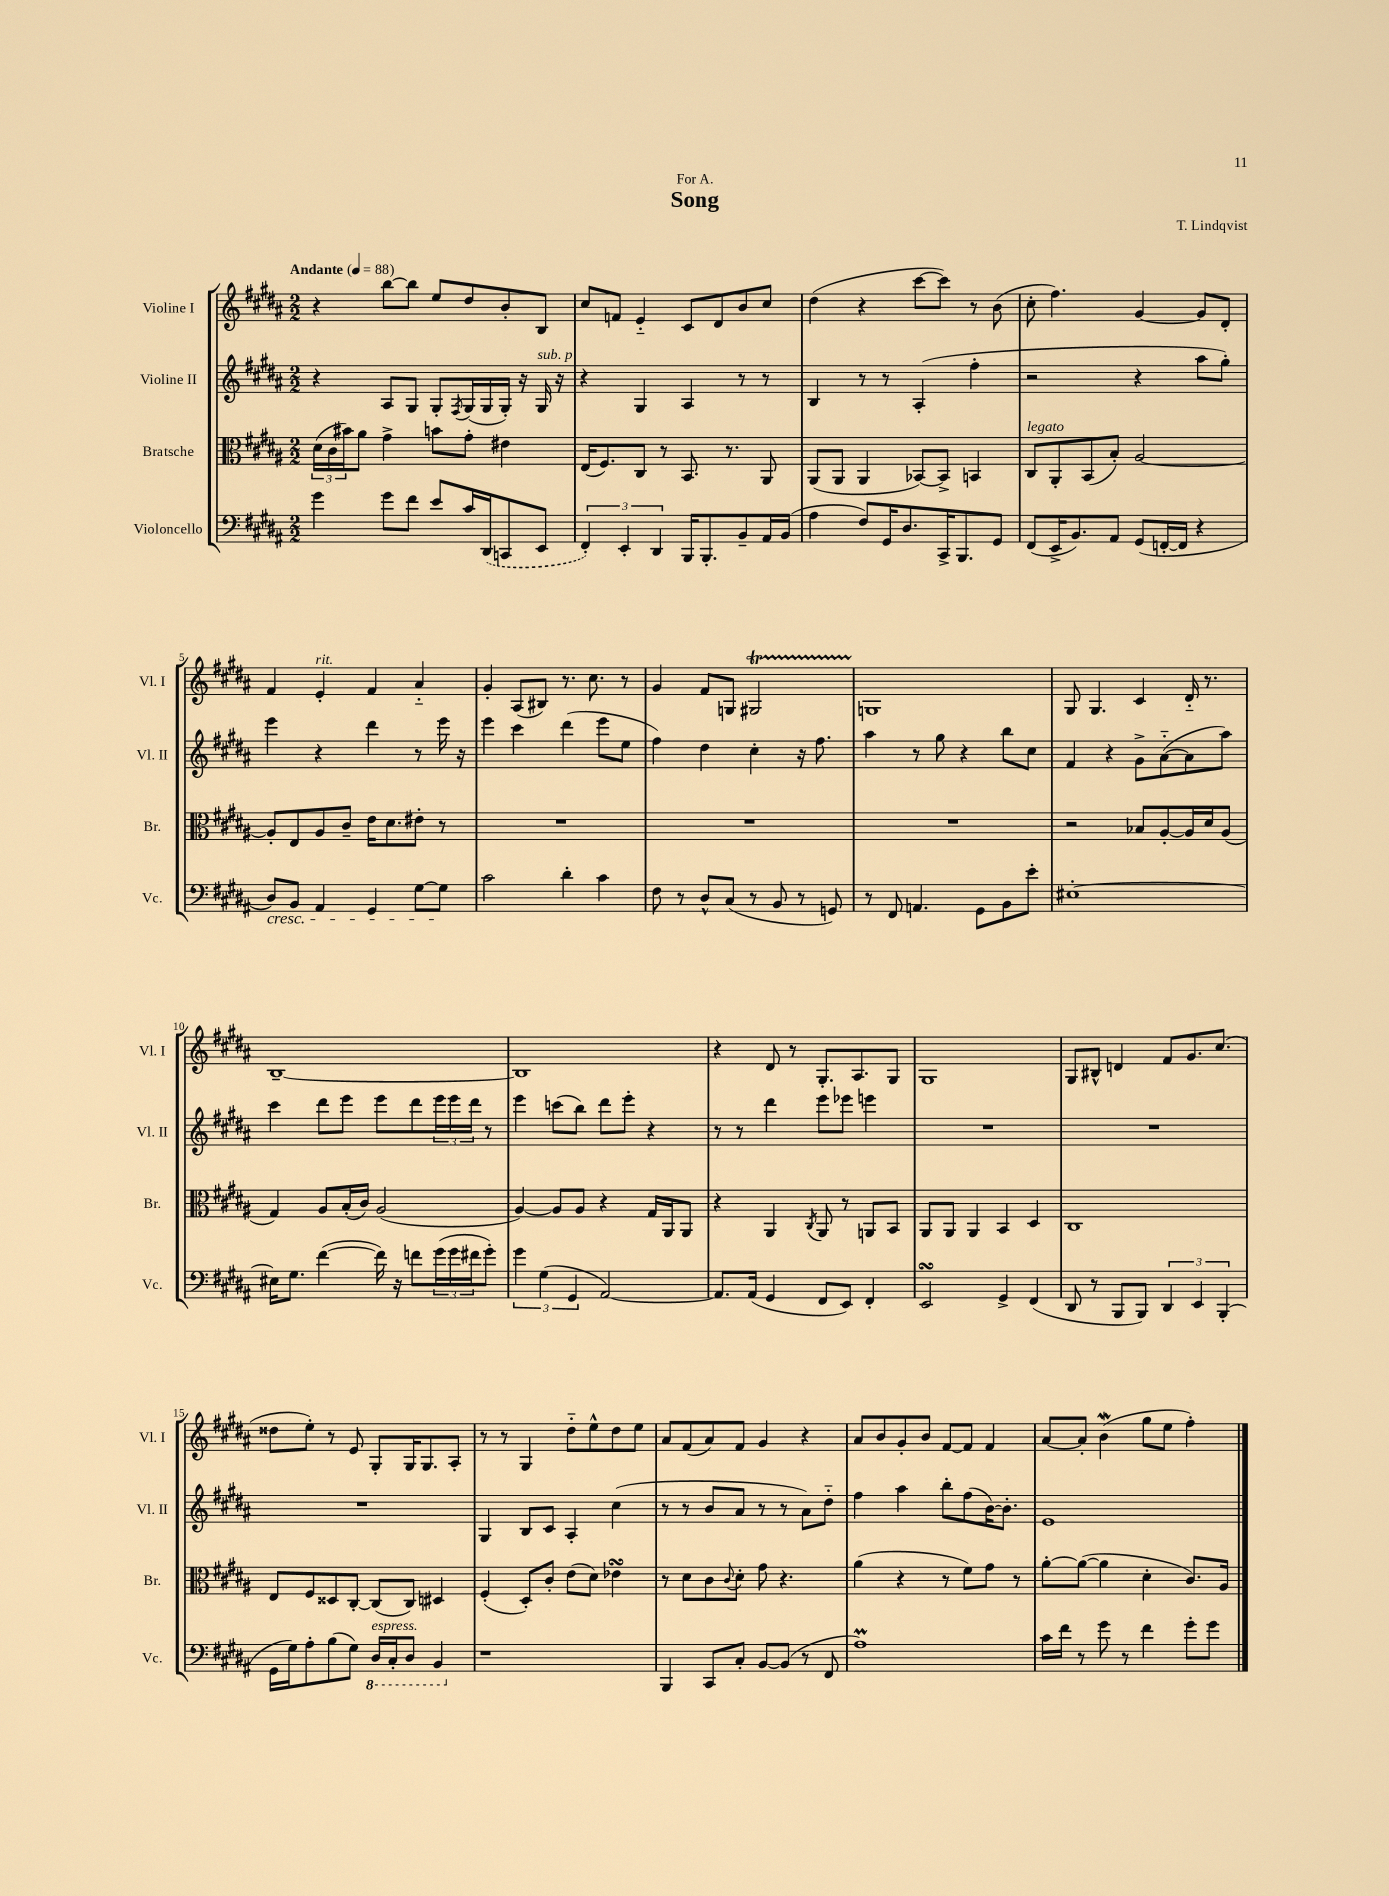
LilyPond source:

\header { title = "Song" composer = "T. Lindqvist" dedication = "For A." }
<<
\new StaffGroup <<
\new Staff = "s0" \with { instrumentName = "Violine I" shortInstrumentName = "Vl. I" } {
    \clef treble \key b \major \numericTimeSignature \time 2/2 \tempo "Andante" 4 = 88
    r4 b''8~ b''8 e''8 dis''8 b'8-. b8 |
    cis''8 f'8 e'4-_ cis'8 dis'8 b'8 cis''8 |
    dis''4( r4 cis'''8~ cis'''8) r8 b'8( |
    cis''8-. fis''4.) gis'4~ gis'8 dis'8-. |
    fis'4 e'4-.^\markup { \italic "rit." } fis'4 ais'4-_ |
    gis'4-. ais8( bis8) r8. cis''8. r8 |
    gis'4 fis'8 g8 gis2\startTrillSpan |
    g1\stopTrillSpan |
    gis8 gis4. cis'4 dis'16-_ r8. |
    b1~-- |
    b1 |
    r4 dis'8 r8 gis8.-. ais8. gis8 |
    gis1 |
    gis8 bis8-^ d'4 fis'8 gis'8. cis''8.( |
    disis''8 e''8-.) r8 e'8 gis8-. gis16 gis8. ais8-. |
    r8 r8 gis4 dis''8-_ e''8-^ dis''8 e''8 |
    ais'8 fis'8( ais'8) fis'8 gis'4 r4 |
    ais'8 b'8 gis'8-. b'8 fis'8~ fis'8 fis'4 |
    ais'8~ ais'8-. b'4\mordent( gis''8 e''8 fis''4-.) \bar "|." |
}
\new Staff = "s1" \with { instrumentName = "Violine II" shortInstrumentName = "Vl. II" } {
    \clef treble \key b \major \numericTimeSignature \time 2/2
    r4 ais8 gis8 gis8-. \acciaccatura { fis8 } gis16( gis16 gis16-.) r16 gis16^\markup { \italic "sub. p" } r16 |
    r4 gis4 ais4 r8 r8 |
    b4 r8 r8 ais4-.( fis''4-. |
    r2 r4 ais''8 gis''8-.) |
    e'''4 r4 dis'''4 r8 e'''16 r16 |
    e'''4 cis'''4 dis'''4( e'''8 e''8 |
    fis''4) dis''4 cis''4-. r16 fis''8. |
    ais''4 r8 gis''8 r4 b''8 cis''8 |
    fis'4 r4 gis'8-> ais'8~-_( ais'8 ais''8) |
    cis'''4 dis'''8 e'''8 e'''8 dis'''8 \tuplet 3/2 { e'''16 e'''16 dis'''16 } r8 |
    e'''4 c'''8( b''8) dis'''8 e'''8-. r4 |
    r8 r8 dis'''4 e'''8 ees'''8 e'''4 |
    R1 |
    R1 |
    R1 |
    gis4 b8 cis'8 ais4-. cis''4( |
    r8 r8 b'8 ais'8 r8 r8 ais'8) dis''8-_ |
    fis''4 ais''4 b''8-. fis''8( b'16~) b'8.-. |
    e'1 \bar "|." |
}
\new Staff = "s2" \with { instrumentName = "Bratsche" shortInstrumentName = "Br." } {
    \clef alto \key b \major \numericTimeSignature \time 2/2
    \tuplet 3/2 { dis'16( cis'16 bis'16) } ais'8 gis'4-> b'8 gis'8-. eis'4 |
    e16( fis8.) cis8 r8 b,8. r8. ais,8 |
    ais,8( ais,8 ais,4 bes,8~) bes,8-> b,4 |
    cis8^\markup { \italic "legato" } ais,8-. b,8( b8-.) ais2~ |
    ais8-. e8 ais8 cis'8-- e'16 dis'8. eis'8-. r8 |
    R1 |
    R1 |
    R1 |
    r2 bes8 ais8~-. ais16 dis'16 ais8( |
    gis4) ais8 b16-.( cis'16) ais2( |
    ais4~) ais8 ais8 r4 gis16 ais,16 ais,8 |
    r4 ais,4 \acciaccatura { cis8 } ais,8 r8 a,8 b,8 |
    ais,8 ais,8 ais,4 b,4 dis4 |
    cis1 |
    e8 fis8 disis8 cis8~-. cis8( cis8) dis4 |
    fis4-.( dis8-.) cis'8-. e'8( dis'8) ees'4\turn |
    r8 dis'8 cis'8 \appoggiatura { cis'8 } dis'8-. gis'8 r4. |
    ais'4( r4 r8 fis'8) gis'8 r8 |
    ais'8~-. ais'8~( ais'4 dis'4-. cis'8.) ais16 \bar "|." |
}
\new Staff = "s3" \with { instrumentName = "Violoncello" shortInstrumentName = "Vc." } {
    \clef bass \key b \major \numericTimeSignature \time 2/2
    gis'4 gis'8 fis'8 e'8 cis'16 \once \slurDashed dis,16( c,8 e,8 |
    \tuplet 3/2 { fis,4-.) e,4-. dis,4 } b,,16 b,,8.-. b,8-- ais,16 b,16( |
    ais4 fis8) gis,16 dis8. cis,16-> b,,8. gis,8 |
    fis,8( e,16-> b,8.) ais,8 gis,8( f,16~-. f,16 r4 |
    dis8\cresc) b,8 ais,4 gis,4 gis8~ gis8\! |
    cis'2 dis'4-. cis'4 |
    fis8 r8 dis8-^ cis8( r8 b,8 r8 g,8) |
    r8 fis,8 a,4. gis,8 b,8 e'8-. |
    eis1~-. |
    eis16 gis8. fis'4~( fis'16) r16 f'8 \tuplet 3/2 { gis'16( gis'16 fis'16 } gis'8-.) |
    \tuplet 3/2 { gis'4 gis4( gis,4 } ais,2~) |
    ais,8. ais,16( gis,4 fis,8 e,8) fis,4-. |
    e,2\turn gis,4-> fis,4( |
    dis,8 r8 b,,8 b,,8) \tuplet 3/2 { dis,4 e,4 b,,4-.( } |
    gis,16 gis16) ais8-. b8( gis8) \ottava #-1 dis,16^\markup { \italic "espress." } cis,16-. dis,8 b,,4 \ottava #0 |
    r1 |
    b,,4 cis,8 cis8-. b,8~ b,8( r8 fis,8 |
    ais1\prall) |
    cis'16 fis'16 r8 gis'8 r8 fis'4 gis'8-. gis'8 \bar "|." |
}
>>
>>
